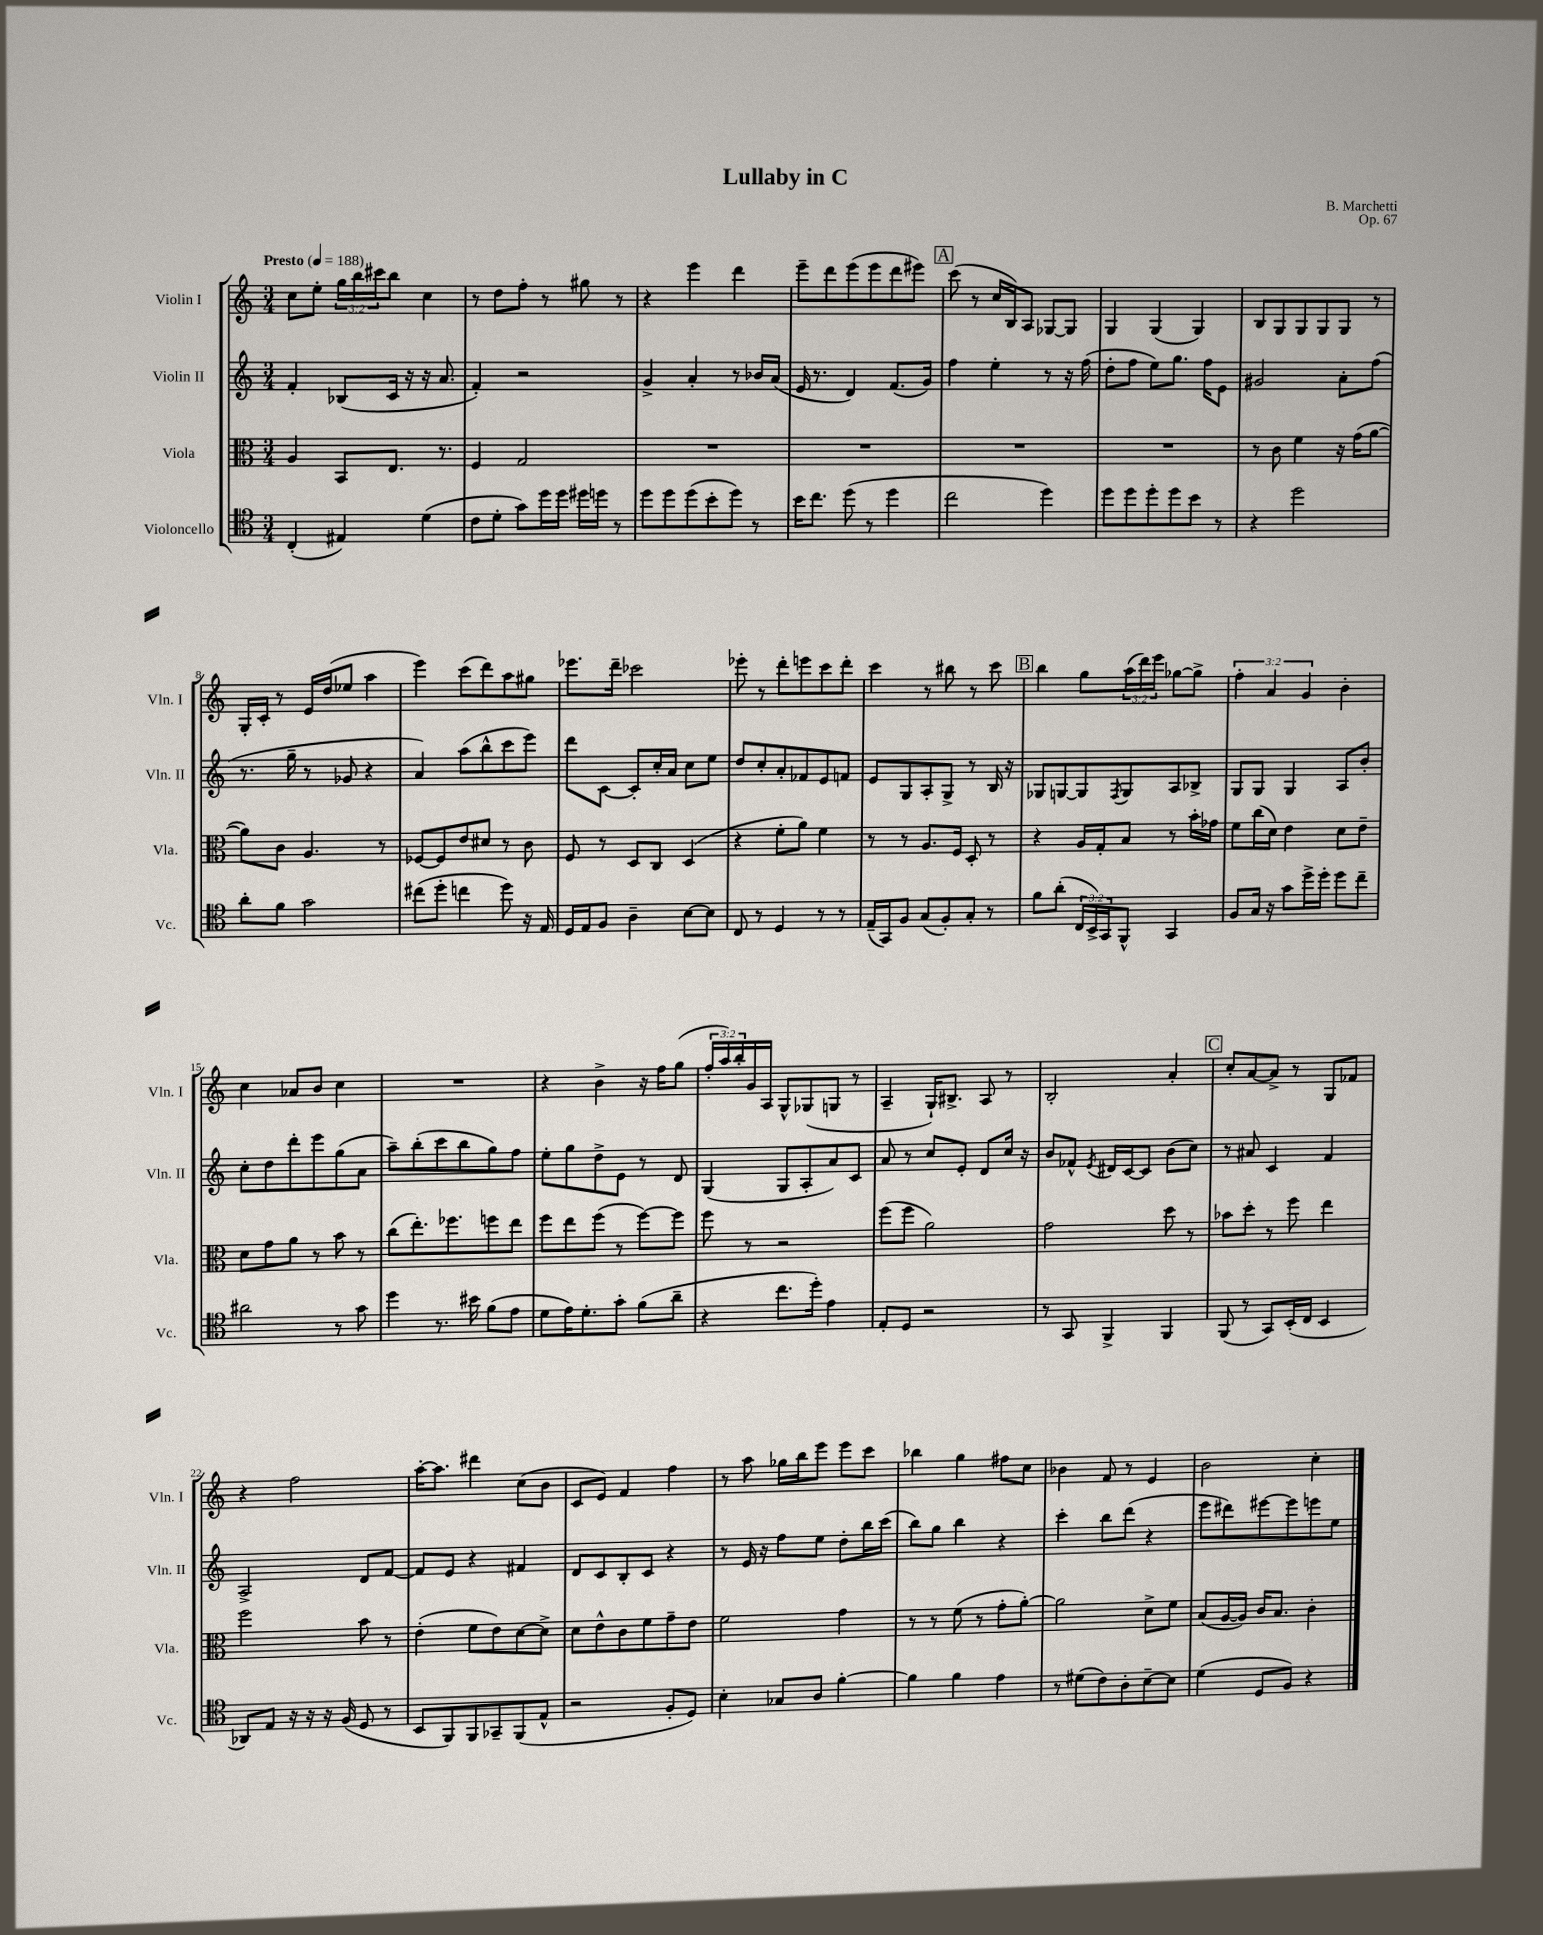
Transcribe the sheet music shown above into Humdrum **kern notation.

**kern	**kern	**kern	**kern
*part4	*part3	*part2	*part1
*staff4	*staff3	*staff2	*staff1
*I"Violoncello	*I"Viola	*I"Violin II	*I"Violin I
*I'Vc.	*I'Vla.	*I'Vln. II	*I'Vln. I
*clefC4	*clefC3	*clefG2	*clefG2
*k[]	*k[]	*k[]	*k[]
*M3/4	*M3/4	*M3/4	*M3/4
*MM188	*MM188	*MM188	*MM188
=1	=1	=1	=1
!	!	!	!LO:TX:a:B:t=Presto
(4C'/	4A/	4f'/	8cc\L
.	.	.	8ee'\J
4E#X/)	8BB/L	(8B-X/L	24gg\LL
.	.	.	24bb\
.	.	.	24ccc#X\J
.	8.E/J	16c/Jk	8bb\J
.	.	16r	.
(4d\	.	16r	4cc\
.	8.r	8.a/	.
=2	=2	=2	=2
8c\L	4F/	4f'/)	8r
8d'\J	.	.	8dd\L
8g\L)	2G/	2r	8ff'\J
16dd\L	.	.	8r
16dd\JJ	.	.	.
16dd#X\LL	.	.	8gg#X\
16ddn\JJ	.	.	.
8r	.	.	8r
=3	=3	=3	=3
8dd\L	2.r	4g^/	4r
8dd\	.	.	.
(8dd\	.	4a'/	4eee\
8b'\	.	.	.
8dd\J)	.	8r	4ddd\
8r	.	16b-X/LL	.
.	.	(16a/JJ	.
=4	=4	=4	=4
16b\KL	2.r	16e/	8eee~\L
8.cc\J	.	8.r	.
.	.	.	8ddd\
(8dd\	.	4d/)	(8eee\
8r	.	.	8eee\
4dd\	.	(8.f/L	8ddd\
.	.	.	8eee#X\J)
.	.	16g/Jk)	.
!!LO:REH:place=s1:t=A
=5	=5	=5	=5
2cc\	2.r	4ff\	(8ccc\
.	.	.	8r
.	.	4ee'\	16cc/LL
.	.	.	16B/J)
.	.	.	8A/J
4dd\)	.	8r	[8G-X/L
.	.	16r	8G-/J]
.	.	(16ff\	.
=6	=6	=6	=6
8dd\L	2.r	8dd'\L	4G/
8dd\	.	8ff\J	.
8dd'\	.	8ee\L)	(4G/
8dd\	.	8.gg\J	.
8b\J	.	.	4G/)
.	.	16ff\KL	.
8r	.	8e\J	.
=7	=7	=7	=7
4r	8r	2g#X/	8B/L
.	8c\	.	8G/
2dd\	4f\	.	8G/
.	.	.	8G/
.	16r	8a'\L	8G/J
.	(16g\KL	.	.
.	[8a\J	(8ff\J	8r
!!LO:LB:g=z
=8	=8	=8	=8
8a'\L	8a\L])	8.r	16G'/LL
.	.	.	16c'/JJ
8f\J	8c\J	.	8r
.	.	16gg~\	.
2g\	4.A/	8r	16e/LL
.	.	.	(16dd/J
.	.	8g-X/	8ee-X/J
.	.	4r	4aa\
.	8r	.	.
=9	=9	=9	=9
(8cc#X\L	[8F-X/L	4a/)	4eee\)
8dd'\J	8F-/]	.	.
4ccn\	8e/	(8aa\L	(8ccc\L
.	8d#X/J	8bb^^\	8ddd\)
8dd\)	8r	8ccc\	8aa\
16r	8c\	8eee\J)	8gg#X\J
16E/	.	.	.
=10	=10	=10	=10
16D/LL	8F/	8ddd\L	8.eee-X\L
16E/J	.	.	.
8F/J	8r	[8c\J	.
.	.	.	16ddd~\Jk
4A~\	8D/L	8c'/L]	2ccc-X\
.	8C/J	16cc'/L	.
.	.	16a/JJ	.
[8B\L	(4D/	8cc\L	.
8B\J]	.	8ee\J	.
=11	=11	=11	=11
8C/	4r	8dd/L	8eee-X'\
8r	.	8cc'/	8r
4D/	8f'\L	8a'/	8ddd'\L
.	8a\J)	8f-X/	8eeen\
8r	4f\	8e/	8ccc\
8r	.	8fn/J	8ddd'\J
=12	=12	=12	=12
(16E~/LL	8r	8e/L	4ccc\
16GG/J)	.	.	.
8F/J	8r	8G/	.
(8G/L	8.A/L	8A'/	8r
8F'/)	.	8G^/J	8bb#X\
.	16F/Jk	.	.
8G'/J	8D'/	8r	8r
8r	8r	16B/	8ccc\
.	.	16r	.
!!LO:REH:place=s1:t=B
=13	=13	=13	=13
8f\L	4r	8G-X/L	4bb\
(8a'\J	.	[8Gn/	.
24C/LL	16A/LL	8G/]	8gg\L
24BB^/)	.	.	.
.	16G'/J	.	.
24GG/J	.	.	.
.	.	8qF/	.
8FF^^/J	8B/J	8G/	(24aa\L
.	.	.	24ddd\)
.	.	.	24eee\JJ
4GG/	8r	8A/	[8gg-X\L
.	16b'\LL	8B-X^/J	8gg-^\J]
.	16g-X\JJ	.	.
=14	=14	=14	=14
8F/L	8f\L	8G/L	6ff'\
16G/Jk	(16cc\L	8G/J	.
.	.	.	6a/
16r	16d\JJ)	.	.
8g\L	4e\	4G/	.
.	.	.	6g/
16dd^\L	.	.	.
16dd'\JJ	.	.	.
8dd\L	8d\L	8A/L	4b'\
8cc~\J	8e~\J	8b'/J	.
!!LO:LB:g=z
=15	=15	=15	=15
2a#X\	8d\L	8cc'\L	4cc\
.	8g\	8dd\	.
.	8a\J	8ddd'\	8a-X/L
.	8r	8eee\	8b/J
8r	8b\	(8gg\	4cc\
8g\	8r	8a\J	.
=16	=16	=16	=16
4dd\	(8cc\L	8aa~\L)	2.r
.	8.ee'\)	(8bb'\	.
8.r	.	8ccc\	.
.	8.ff-X\	.	.
.	.	8bb\	.
16b#X\	.	.	.
(8f\L	8ffn\	8gg\)	.
8e\J	8ee\J	8ff\J	.
=17	=17	=17	=17
8d\L	8ff\L	8ee'\L	4r
16e\K)	8ee\	8gg\	.
8.d'\	.	.	.
.	(8ff\J	8dd^\	4b^\
8g'\J	8r	8e\J	.
(8f\L	[8ff\L)	8r	16r
.	.	.	16ff\KL
8a~\J	8ff\J]	8d/	(8gg\J
=18	=18	=18	=18
4r	8ff\	(4G/	24ff'/LL
.	.	.	24aa/)
.	.	.	24bb'/
.	8r	.	16g/
.	.	.	16A/JJ
8.cc\L	2r	8G/L	8G^^/L
.	.	8A'/	(8G-X/
16dd'\Jk)	.	.	.
4e\	.	8a/)	8Gn/J
.	.	8c/J	8r
=19	=19	=19	=19
8E'/L	(8ff\L	8a/	4A~/
8D/J	8ff\J	8r	.
2r	2a\)	8cc/L	16G`/KL)
.	.	.	8.B#X^/J
.	.	8e'/J	.
.	.	8d/L	8A/
.	.	16cc/Jk	8r
.	.	16r	.
=20	=20	=20	=20
8r	2g\	8b/L	2B'/
8GG/	.	8f-X^^/J	.
.	.	8qe/	.
4FF^/	.	16d#X/LL	.
.	.	[16c/J	.
.	.	8c/J]	.
4FF/	8dd\	(8b\L	4a'/
.	8r	8cc\J)	.
!!LO:REH:place=s1:t=C
=21	=21	=21	=21
(8FF/	8b-X\L	8r	8cc'/L
8r	8dd'\J	8a#X/	[8a/
8GG/L)	8r	4c/	8a^/J]
(16BB'/L	8ff\	.	8r
16C/JJ	.	.	.
4BB/	4ee\	4f/	8G/L
.	.	.	8f-X/J
!!LO:LB:g=z
=22	=22	=22	=22
8AA-X/L)	2ff\	2A^/	4r
8E/J	.	.	.
16r	.	.	2ff\
16r	.	.	.
16r	.	.	.
(16F/	.	.	.
8D/	8b\	8d/L	.
8r	8r	[8f/J	.
=23	=23	=23	=23
8BB/L	(4e'\	8f/L]	[16aa'\KL
.	.	.	8.aa\J]
8FF/)	.	8e/J	.
8FF/	8f\L	4r	4ddd#X\
8GG-X~/	8e\)	.	.
(8FF/	[8d\	4f#X/	(8cc\L
8E^^/J	8d^\J]	.	8b\J
=24	=24	=24	=24
2r	8d\L	8d/L	8c/L
.	8e^^\	8c/	8e/J)
.	8c\	8B'/	4f/
.	8f\	8c/J	.
8F'/L	8g~\	4r	4ff\
8D/J)	8e\J	.	.
=25	=25	=25	=25
4B'\	2f\	8r	8r
.	.	16e/	8aa\
.	.	16r	.
8G-X/L	.	8ff\L	16gg-X\LL
.	.	.	16bb\J
8A/J	.	8ee\J	8eee\J
[4f'\	4g\	8dd'\L	8eee\L
.	.	16bb\L	8ccc\J
.	.	(16ccc\JJ	.
=26	=26	=26	=26
4f\]	8r	8bb\L)	4bb-X\
.	8r	8gg\J	.
4f\	(8f\	4bb\	4gg\
.	8r	.	.
4e\	8g'\L	4r	8ff#X\L
.	[8a'\J)	.	8cc\J
=27	=27	=27	=27
8r	2a\]	4ccc'\	4b-X\
(8d#X\L	.	.	.
8c\)	.	8bb\L	8f/
8A'\	.	(8ddd\J	8r
[8B~\	8d^\L	4r	4e/
8B\J]	8f\J	.	.
=28	=28	=28	=28
(4d\	(8B/L	8eee\L	2b\
.	[16A/L	8ddd#X\)	.
.	16A/JJ])	.	.
8D/L	16c/KL	[8eee#X\	.
.	8.B/J	.	.
8F/J)	.	8eee#\]	.
4r	4c'\	8eeen\	4cc'\
.	.	8ee\J	.
==	==	==	==
*-	*-	*-	*-
